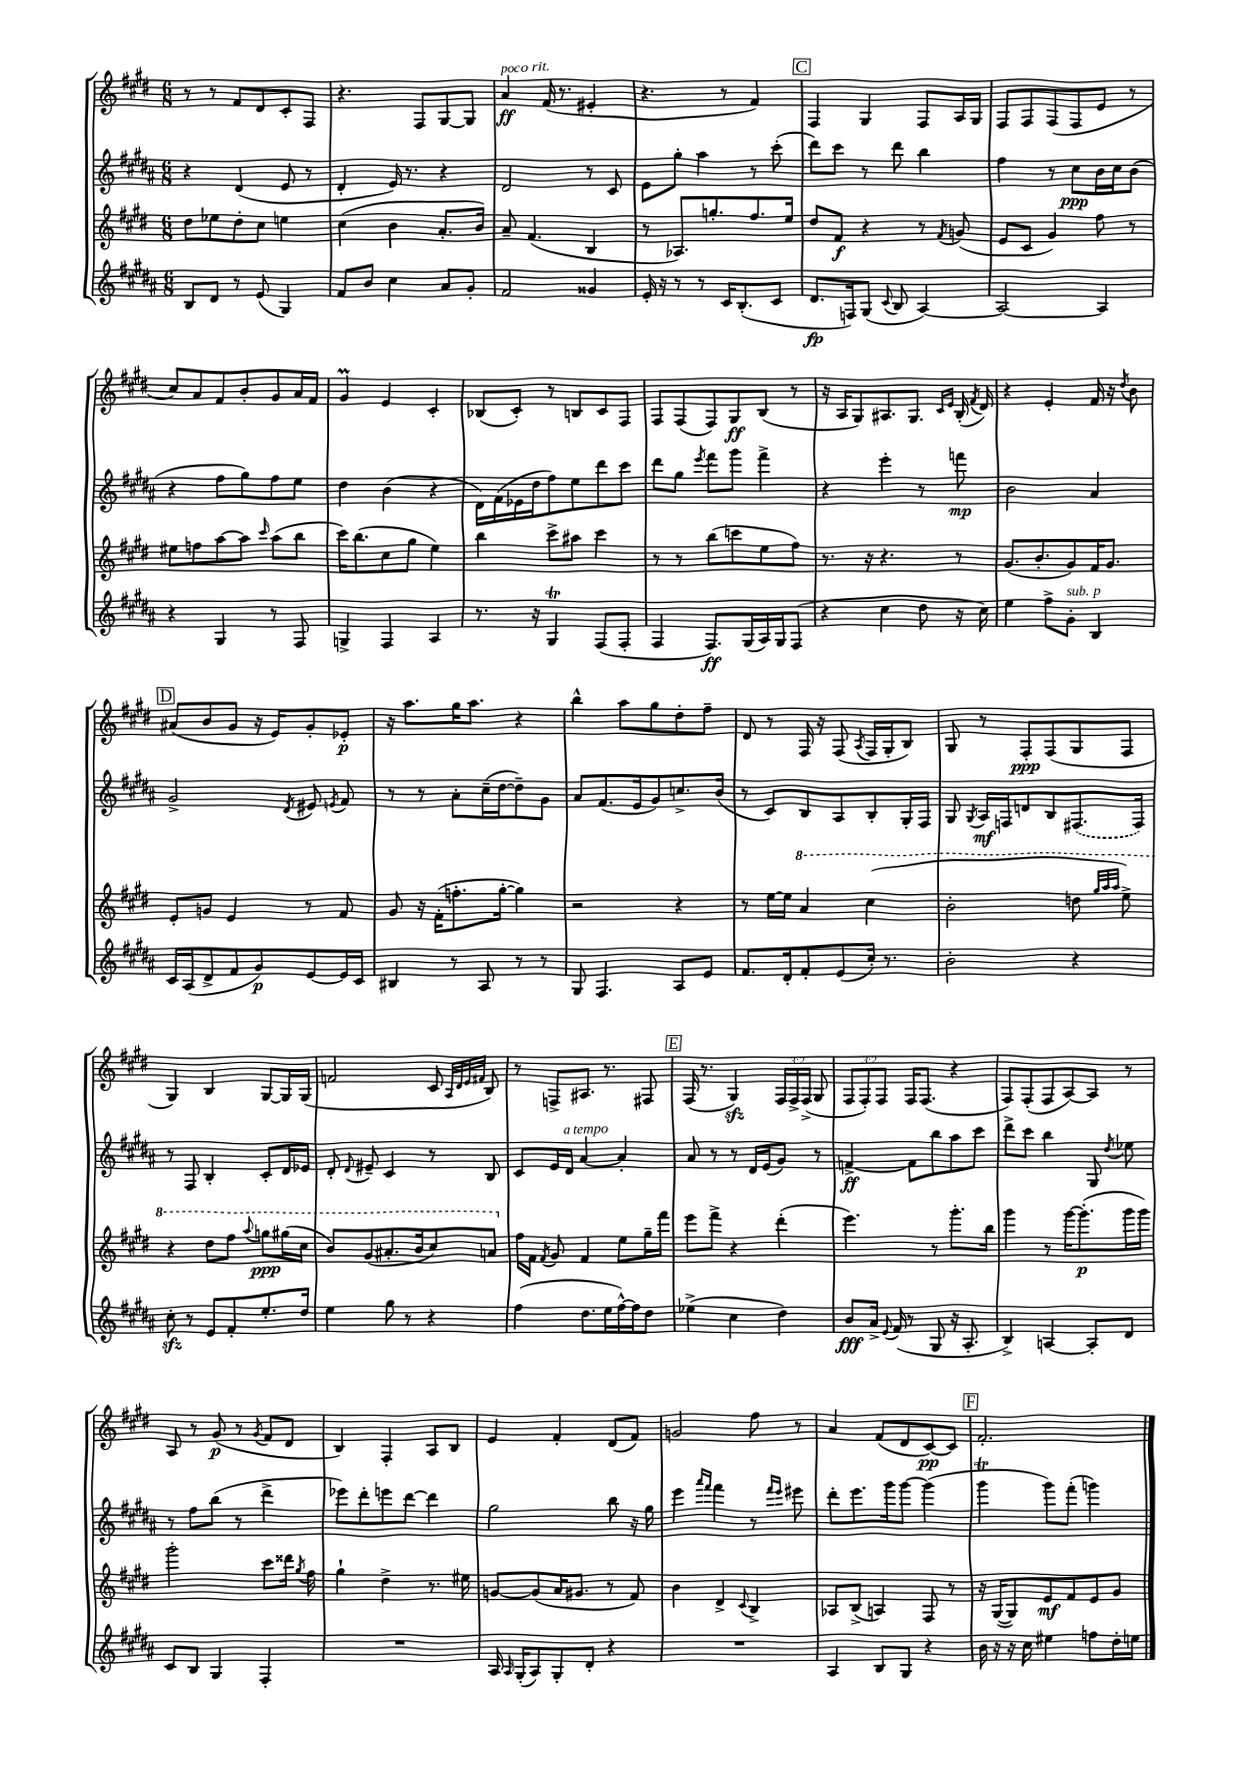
<<
\new StaffGroup <<
\new Staff = "s0" {
    \clef treble \key e \major \numericTimeSignature \time 6/8 \override Staff.TupletNumber.text = #tuplet-number::calc-fraction-text
    \autoBeamOff r8 r8 fis'8[ dis'8 cis'8-. fis8] |
    r4. fis8[ gis8~ gis8] |
    a'4\ff^\markup { \italic "poco rit." } fis'16( r8. eis'4-. |
    r4. r8 fis'4) |
    \mark \markup { \box "C" } fis4 gis4 fis8[ a16 gis16] |
    fis8[ fis8 fis8( fis8 e'8] r8 |
    cis''8[) a'8 fis'8 b'8-. gis'8 a'16 fis'16] |
    gis'4\prall e'4 cis'4-. |
    bes8[( cis'8]-.) r8 b8[ cis'8 fis8] |
    fis8[ fis8( fis8) gis8\ff b8]( r8 |
    r16 a16[ gis8) ais8. gis8.] \grace { cis'16[ e'16] } b16-.( \acciaccatura { fis'8 } dis'16) |
    r4 e'4-. fis'16 r16 \acciaccatura { dis''8 } b'8 |
    \mark \markup { \box "D" } ais'8[( b'8 gis'8] r16 e'16[) gis'8-. ees'8]-.\p |
    r16 a''8.[ gis''16 a''8.] r4 |
    b''4-^ a''8[ gis''8 dis''8-. fis''8]-- |
    dis'8 r8 fis16 r16 fis8( \acciaccatura { a8 } fis16[ gis16-. b8]) |
    gis8 r8 fis8[-.\ppp fis8( gis8 fis8] |
    gis4) b4 gis8[~ gis16 gis16]( |
    f'2 cis'8 \grace { a32[ dis'32 e'32 fis'32] } b8) |
    r8 f8[-> ais8.] r8. fis8 |
    \mark \markup { \box "E" } fis16( r8. gis4\sfz) \tuplet 3/2 { fis16[ fis16-> fis16]->( } gis8 |
    \tuplet 3/2 { fis8[ fis8-.) fis8] } fis16[ fis8.]( r4 |
    fis8[) fis8-.( fis8 a8~) a8] r8 |
    a8 r8 gis'8\p( r8 \acciaccatura { gis'8 } fis'8[ dis'8] |
    b4) fis4-. a8[ b8] |
    e'4 fis'4-. dis'8[( fis'8]) |
    g'2 fis''8 r8 |
    a'4 fis'8[( dis'8 cis'8~\pp) cis'8] |
    \mark \markup { \box "F" } fis'2.-. \bar "|." |
}
\new Staff = "s1" {
    \clef treble \key b \major \numericTimeSignature \time 6/8
    \autoBeamOff r4 dis'4( e'8 r8 |
    dis'4-. e'16) r8. r4 |
    dis'2 r8 cis'8 |
    e'8[ gis''8]-. ais''4 r8 cis'''8-.( |
    \mark \markup { \box "C" } dis'''8[) cis'''8] r8 dis'''8 b''4 |
    fis''4 r8 cis''8[\ppp b'16 cis''16 b'8]( |
    r4 fis''8[ gis''8) fis''8 e''8] |
    dis''4 b'4( r4 |
    dis'16[) fis'16( ees'16 dis''16 fis''8) e''8 dis'''8 cis'''8] |
    dis'''8[ gis''8] \acciaccatura { e'''8 } fis'''8[ gis'''8] fis'''4-> |
    r4 e'''4-. r8 f'''8\mp |
    b'2 ais'4 |
    \mark \markup { \box "D" } gis'2-> \acciaccatura { dis'8 } eis'8 \acciaccatura { e'8 } fis'8 |
    r8 r8 ais'8[-. cis''16--( dis''16~ dis''8--) gis'8] |
    ais'8[ fis'8.( e'16 gis'8) c''8.-> b'16]( |
    r8 cis'8[) b8 ais8 b8-. gis16-. fis16] |
    gis8 \acciaccatura { gis8 } ais16[\mf f16 d'8 b8 \once \slurDashed fis8.( fis16]) |
    r8 fis8 b4-. cis'8[-. dis'16 ees'16] |
    dis'8-. \appoggiatura { dis'8 } eis'8-- cis'4 r8 b8 |
    cis'8[ e'16 dis'16]^\markup { \italic "a tempo" } ais'4~ ais'4-. |
    \mark \markup { \box "E" } ais'8 r8 r8 dis'16[ e'16( gis'8]) r8 |
    f'4~->\ff f'8[ b''8 ais''8 cis'''8] |
    dis'''8[-> cis'''8] b''4 gis8 \acciaccatura { dis''8 } ees''8 |
    r8 fis''8[ b''8]( r8 dis'''4-> |
    ees'''8[) dis'''8-. e'''8 dis'''8]~ dis'''4 |
    gis''2 b''8 r16 gis''16 |
    e'''4 \grace { ais'''16[ fis'''16] } fis'''4 r8 \grace { fis'''16[ e'''16] } eis'''8 |
    dis'''8[-. e'''8. gis'''16 gis'''8]~ gis'''4( |
    \mark \markup { \box "F" } gis'''4\trill gis'''8[) fis'''8]-.( g'''4) \bar "|." |
}
\new Staff = "s2" {
    \clef treble \key e \major \numericTimeSignature \time 6/8
    \autoBeamOff dis''8[ ees''8 dis''8-. cis''8] e''4 |
    cis''4( b'4 a'8.[-. b'16]) |
    a'8-- fis'4.( b4 |
    r8 aes8.[) g''8.-. fis''8. e''16] |
    \mark \markup { \box "C" } dis''8[ fis'8]\f r4 r8 \acciaccatura { fis'8 } g'8( |
    e'8[ cis'8] gis'4) fis''8 r8 |
    eis''8[ f''8 a''8~ a''8] \grace { cis'''16 } a''8[( b''8] |
    cis'''16[) b''8.( cis''8 gis''8] e''4) |
    b''4 cis'''8[-> ais''8] cis'''4 |
    r8 r8 b''8[( c'''8 e''8 fis''8]) |
    r8. r16 r4. r8 |
    gis'8.[( b'8.-. gis'8) fis'16 gis'8.] |
    \mark \markup { \box "D" } e'8[-. g'8] e'4 r8 fis'8 |
    gis'8 r16 fis'16[-.( f''8.-. gis''16]~-. gis''4) |
    r2 r4 |
    r8 e''16[~ e''16] \ottava #1 a''4 cis'''4( |
    b''2-. d'''8 \grace { gis'''32[ a'''32 a'''32] } e'''8->) |
    r4 dis'''8[ fis'''8] \appoggiatura { a'''8 } g'''8[\ppp gis'''16( cis'''16] |
    b''8[) gis''8( ais''8.-. b''16 cis'''8) a''8] \ottava #0 |
    fis''16[ fis'16] \acciaccatura { fis'8 } gis'8 fis'4 e''8[ gis''16-- fis'''16] |
    \mark \markup { \box "E" } e'''8[ fis'''8]-> r4 dis'''4-.( |
    e'''4.) r8 gis'''8.[-. b''16] |
    gis'''4 r8 gis'''16[~ gis'''8.-.\p( gis'''16 gis'''16]) |
    gis'''2-. cis'''8[ disis'''16] \acciaccatura { gis''8 } fis''16 |
    gis''4-! dis''4-> r8. eis''16 |
    g'8[~ g'8( a'16 gis'8.] r8 fis'8) |
    b'4 dis'4-> \appoggiatura { cis'8 } b4-> |
    aes8[ b8]->( a4) fis8 r8 |
    \mark \markup { \box "F" } r16 gis16[~( gis8) e'8\mf fis'8 e'8 gis'8] \bar "|." |
}
\new Staff = "s3" {
    \clef treble \key b \major \numericTimeSignature \time 6/8
    \autoBeamOff b8[ dis'8] r8 e'8( gis4) |
    fis'8[ b'8] cis''4 ais'8[ gis'8]-. |
    fis'2 gisis'4 |
    e'16-. r16 r8 r8 cis'16[ b8.-.( cis'8] |
    \mark \markup { \box "C" } dis'8.[\fp f16) gis8]( \appoggiatura { cis'8 } b8 ais4~) |
    ais2~ ais4 |
    r4 gis4 r8 fis8 |
    g4-> fis4 ais4 |
    r8. r16 gis4\trill fis8[( fis8]-. |
    fis4 fis8.[\ff) gis16( ais16) gis16 fis8]( |
    r4 cis''4 dis''8 r16 cis''16) |
    e''4 fis''8[-> gis'8]-.^\markup { \italic "sub. p" } b4 |
    \mark \markup { \box "D" } cis'16[ ais16( dis'8-> fis'8 gis'8\p) e'8~ e'16 cis'16] |
    bis4 r8 ais8 r8 r8 |
    gis8 fis4. ais8[ e'8] |
    fis'8.[ dis'16-. fis'8-. e'8( cis''16]-.) r8. |
    b'2-. r4 |
    cis''8-.\sfz r8 e'8[ fis'8-. e''8.-. dis''16] |
    e''4 gis''8 r8 r4 |
    fis''4( dis''8.[ e''16 fis''16~-^) fis''16 dis''8] |
    \mark \markup { \box "E" } ees''4->( cis''4 dis''4) |
    b'8[\fff ais'16]-> \appoggiatura { e'8 } fis'16( r8 gis8 r16 ais8.-. |
    b4->) a4~ a8[-. dis'8] |
    cis'8[ b8] gis4 fis4-. |
    R2. |
    ais16 \grace { ais16 } gis16[-.( ais8) gis8-. dis'8]-. r4 |
    R2. |
    ais4 b8[ gis8] r4 |
    \mark \markup { \box "F" } b'16 r16 r16 cis''16 eis''4 f''8[ dis''16-. e''16] \bar "|." |
}
>>
>>
\layout { \context { \Score \remove "Bar_number_engraver" } }
